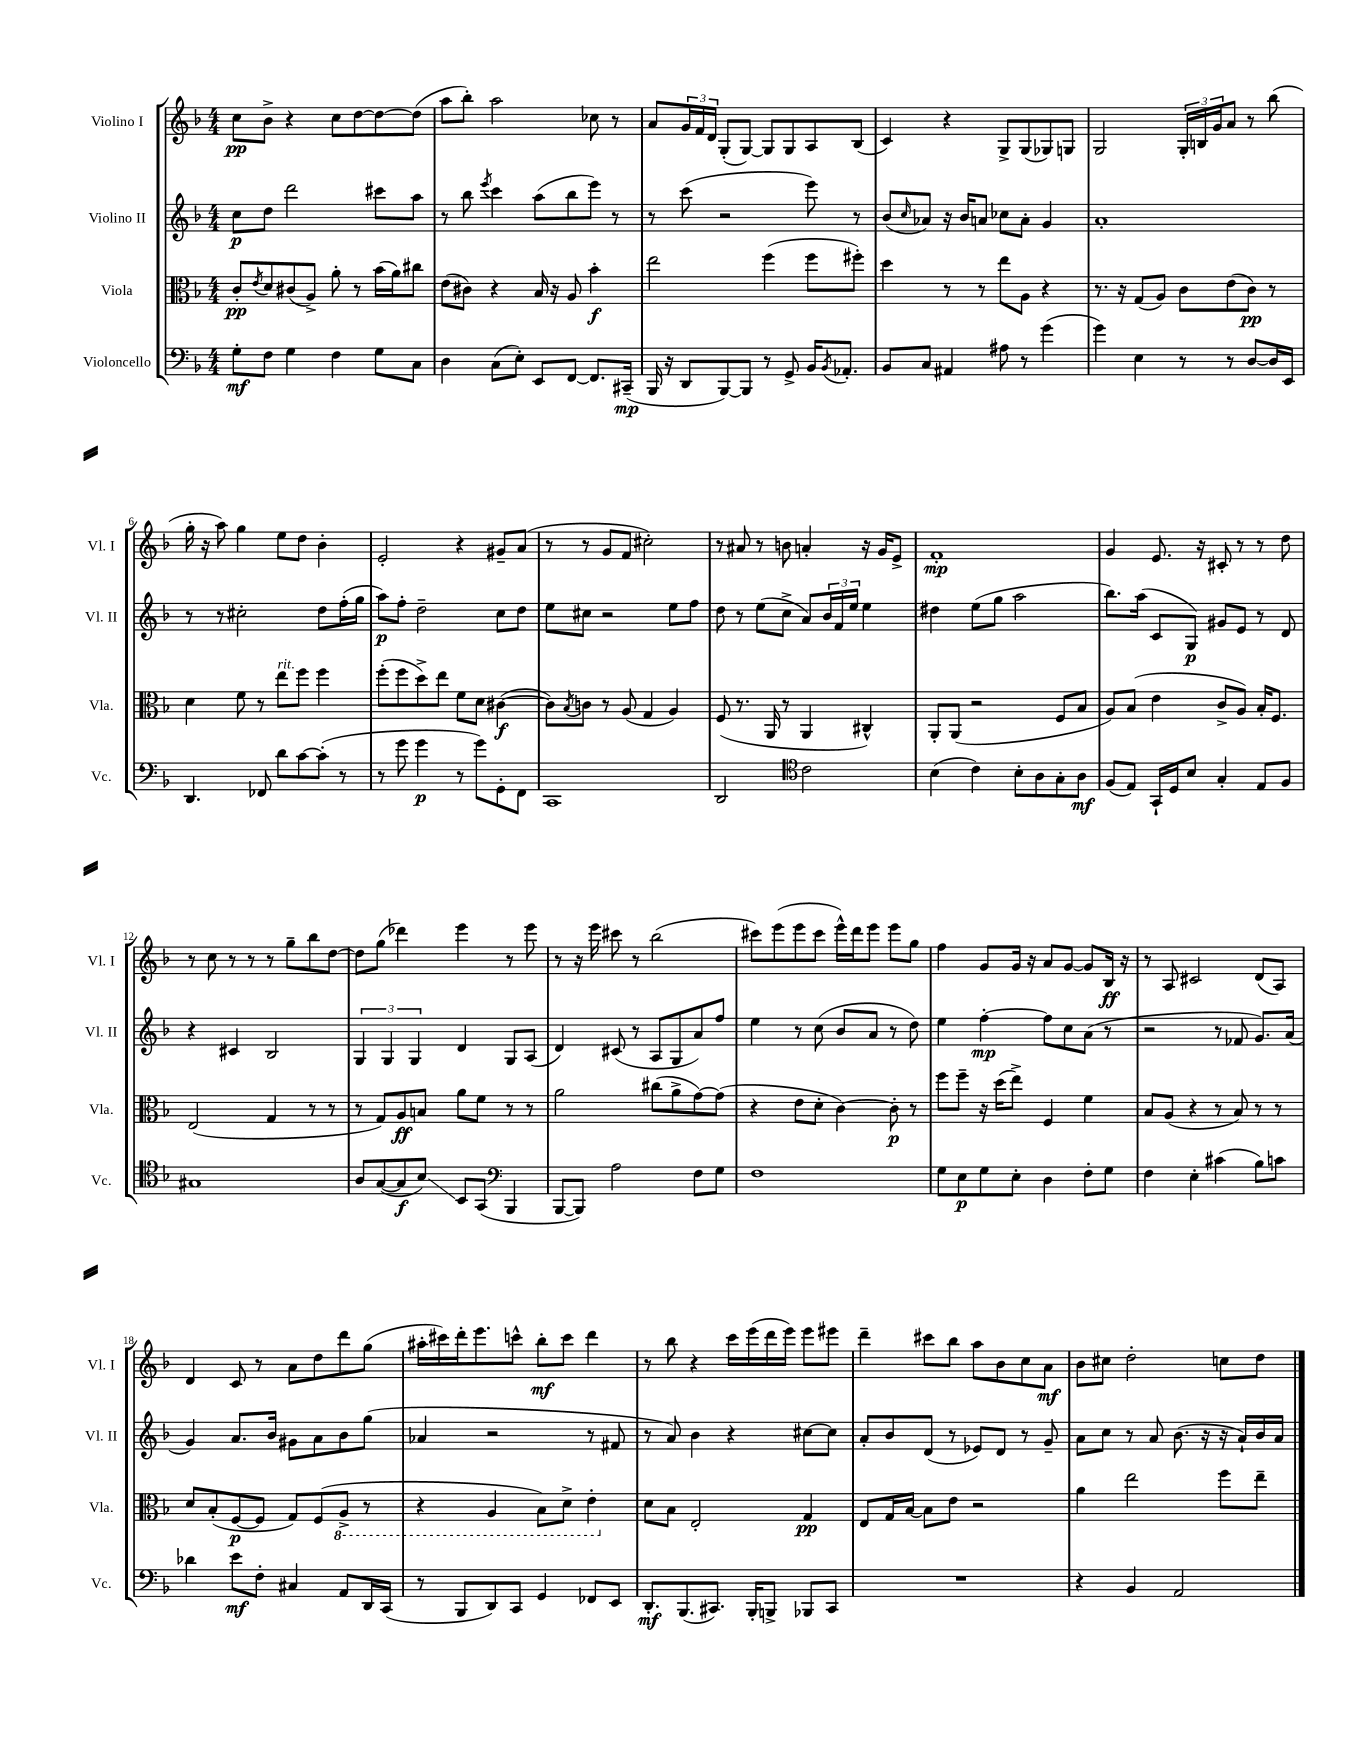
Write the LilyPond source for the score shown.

<<
\new StaffGroup <<
\new Staff = "s0" \with { instrumentName = "Violino I" shortInstrumentName = "Vl. I" } {
    \clef treble \key f \major \numericTimeSignature \time 4/4
    c''8\pp bes'8-> r4 c''8 d''8~ d''8~ d''8( |
    a''8 bes''8-.) a''2 ces''8 r8 |
    a'8 \tuplet 3/2 { g'16 f'16 d'16 } g8-.( g8~) g8 g8 a8 bes8( |
    c'4) r4 g8-> g8( ges8) g8 |
    g2 \tuplet 3/2 { g16-. b16 g'16 } a'8 r8 bes''8( |
    g''16-. r16 a''8) g''4 e''8 d''8 bes'4-. |
    e'2-. r4 gis'8-- a'8( |
    r8 r8 g'8 f'8 cis''2-.) |
    r8 ais'8 r8 b'8 a'4-. r16 g'16 e'8-> |
    f'1-.\mp |
    g'4 e'8. r16 cis'8-. r8 r8 d''8 |
    r8 c''8 r8 r8 r8 g''8-- bes''8 d''8~ |
    d''8 g''8( des'''4) e'''4 r8 e'''8 |
    r8 r16 e'''16 cis'''8 r8 bes''2( |
    cis'''8) e'''8( e'''8 cis'''8 e'''16-^) d'''16 e'''8 e'''8 g''8 |
    f''4 g'8 g'16 r16 a'8 g'8~ g'8 bes16\ff r16 |
    r8 a8 cis'2 d'8( a8) |
    d'4 c'8 r8 a'8 d''8 d'''8 g''8( |
    ais''16-. cis'''16) d'''16-. e'''8. c'''8-^ bes''8-.\mf c'''8 d'''4 |
    r8 bes''8 r4 c'''16 e'''16( d'''16 e'''16) e'''8 eis'''8 |
    d'''4-- cis'''8 bes''8 a''8 bes'8 c''8 a'8\mf |
    bes'8 cis''8 d''2-. c''8 d''8 \bar "|." |
}
\new Staff = "s1" \with { instrumentName = "Violino II" shortInstrumentName = "Vl. II" } {
    \clef treble \key f \major \numericTimeSignature \time 4/4
    c''8\p d''8 d'''2 cis'''8 a''8 |
    r8 bes''8 \acciaccatura { e'''8 } c'''4 a''8( bes''8 e'''8) r8 |
    r8 c'''8( r2 e'''8) r8 |
    bes'8( \grace { c''16 } aes'8) r16 bes'16 a'8 ces''8 a'8-. g'4 |
    a'1-. |
    r8 r8 cis''2-. d''8 f''16-.( g''16 |
    a''8\p) f''8-. d''2-- c''8 d''8 |
    e''8 cis''8 r2 e''8 f''8 |
    d''8 r8 e''8( c''8-> a'8) \tuplet 3/2 { bes'16 f'16 e''16 } e''4 |
    dis''4 e''8( g''8 a''2 |
    bes''8.) a''16( c'8 g8\p) gis'8 e'8 r8 d'8 |
    r4 cis'4 bes2 |
    \tuplet 3/2 { g4 g4 g4 } d'4 g8 a8( |
    d'4) cis'8( r8 a8 g8 a'8) f''8 |
    e''4 r8 c''8( bes'8 a'8 r8 d''8) |
    e''4 f''4~-.\mp f''8 c''8 a'8( r8 |
    r2 r8 fes'8 g'8.) a'16( |
    g'4) a'8. bes'16 gis'8 a'8 bes'8 g''8( |
    aes'4 r2 r8 fis'8 |
    r8 a'8) bes'4 r4 cis''8~ cis''8 |
    a'8-. bes'8 d'8( r8 ees'8) d'8 r8 g'8-- |
    a'8 c''8 r8 a'8 bes'8.( r16 r16 a'16-!) bes'16 a'16 \bar "|." |
}
\new Staff = "s2" \with { instrumentName = "Viola" shortInstrumentName = "Vla." } {
    \clef alto \key f \major \numericTimeSignature \time 4/4
    c'8-.\pp \acciaccatura { e'8 } d'8 cis'8( a8->) a'8-. r8 bes'16( a'16) cis''8 |
    e'8( cis'8) r4 bes16 r16 a8 bes'4-.\f |
    e''2 f''4( f''8 fis''8-.) |
    d''4 r8 r8 e''8 a8 r4 |
    r8. r16 g8( a8) c'8 e'8( c'8\pp) r8 |
    d'4 f'8 r8 e''8^\markup { \italic "rit." } f''8 f''4 |
    f''8-.( f''8 d''8->) e''8 f'8 d'8 cis'4~\f( |
    cis'8) \acciaccatura { bes8 } c'8 r8 a8( g4 a4) |
    f8( r8. a,16 r8 a,4 cis4-^) |
    a,8-. a,8( r2 f8 bes8 |
    a8) bes8( e'4 c'8-> a8) bes16-. f8. |
    e2( g4 r8 r8 |
    r8 g8) a8\ff b8 a'8 f'8 r8 r8 |
    a'2 cis''8( a'8-> g'8~) g'8( |
    r4 e'8 d'8-. c'4~) c'8-.\p r8 |
    f''8 f''8-- r16 d''16( e''8->) f4 f'4 |
    bes8 a8( r4 r8 bes8) r8 r8 |
    d'8 bes8-.( f8~\p f8 g8) f8( \ottava #-1 a,8-> r8 |
    r4 a,4 bes,8) d8-> e4-. \ottava #0 |
    d'8 bes8 e2-. g4\pp |
    e8 g16 bes16~ bes8 e'8 r2 |
    a'4 e''2 f''8 e''8-- \bar "|." |
}
\new Staff = "s3" \with { instrumentName = "Violoncello" shortInstrumentName = "Vc." } {
    \clef bass \key f \major \numericTimeSignature \time 4/4
    g8-.\mf f8 g4 f4 g8 c8 |
    d4 c8( e8-.) e,8 f,8~ f,8. cis,16--\mp( |
    bes,,16 r16 d,8 bes,,8~) bes,,8 r8 g,8-> bes,16 \acciaccatura { bes,8 } aes,8.-. |
    bes,8 c8 ais,4 ais8 r8 g'4( |
    g'4) e4 r8 r8 d8~ d16 e,16 |
    d,4. fes,8 d'8 c'8~ c'8-.( r8 |
    r8 g'8 g'4\p r8 g'8) g,8-. f,8 |
    c,1 |
    d,2 \clef tenor c'2 |
    bes4( c'4) bes8-. a8 g8-. a8\mf |
    f8( e8) g,16-! d16 bes8 g4-. e8 f8 |
    gis1 |
    a8 g8~( g8\f bes8\glissando) bes,8 g,8( \clef bass bes,,4 |
    bes,,8~ bes,,8) a2 f8 g8 |
    f1 |
    g8 e8\p g8 e8-. d4 f8-. g8 |
    f4 e4-. cis'4( bes8) c'8 |
    des'4 e'8\mf f8-. cis4 a,8 d,16 c,16( |
    r8 bes,,8 d,8) c,8 g,4 fes,8 e,8 |
    d,8.-.\mf bes,,8.( cis,8.) bes,,16-. b,,8-> bes,,8 cis,8 |
    R1 |
    r4 bes,4 a,2 \bar "|." |
}
>>
>>
